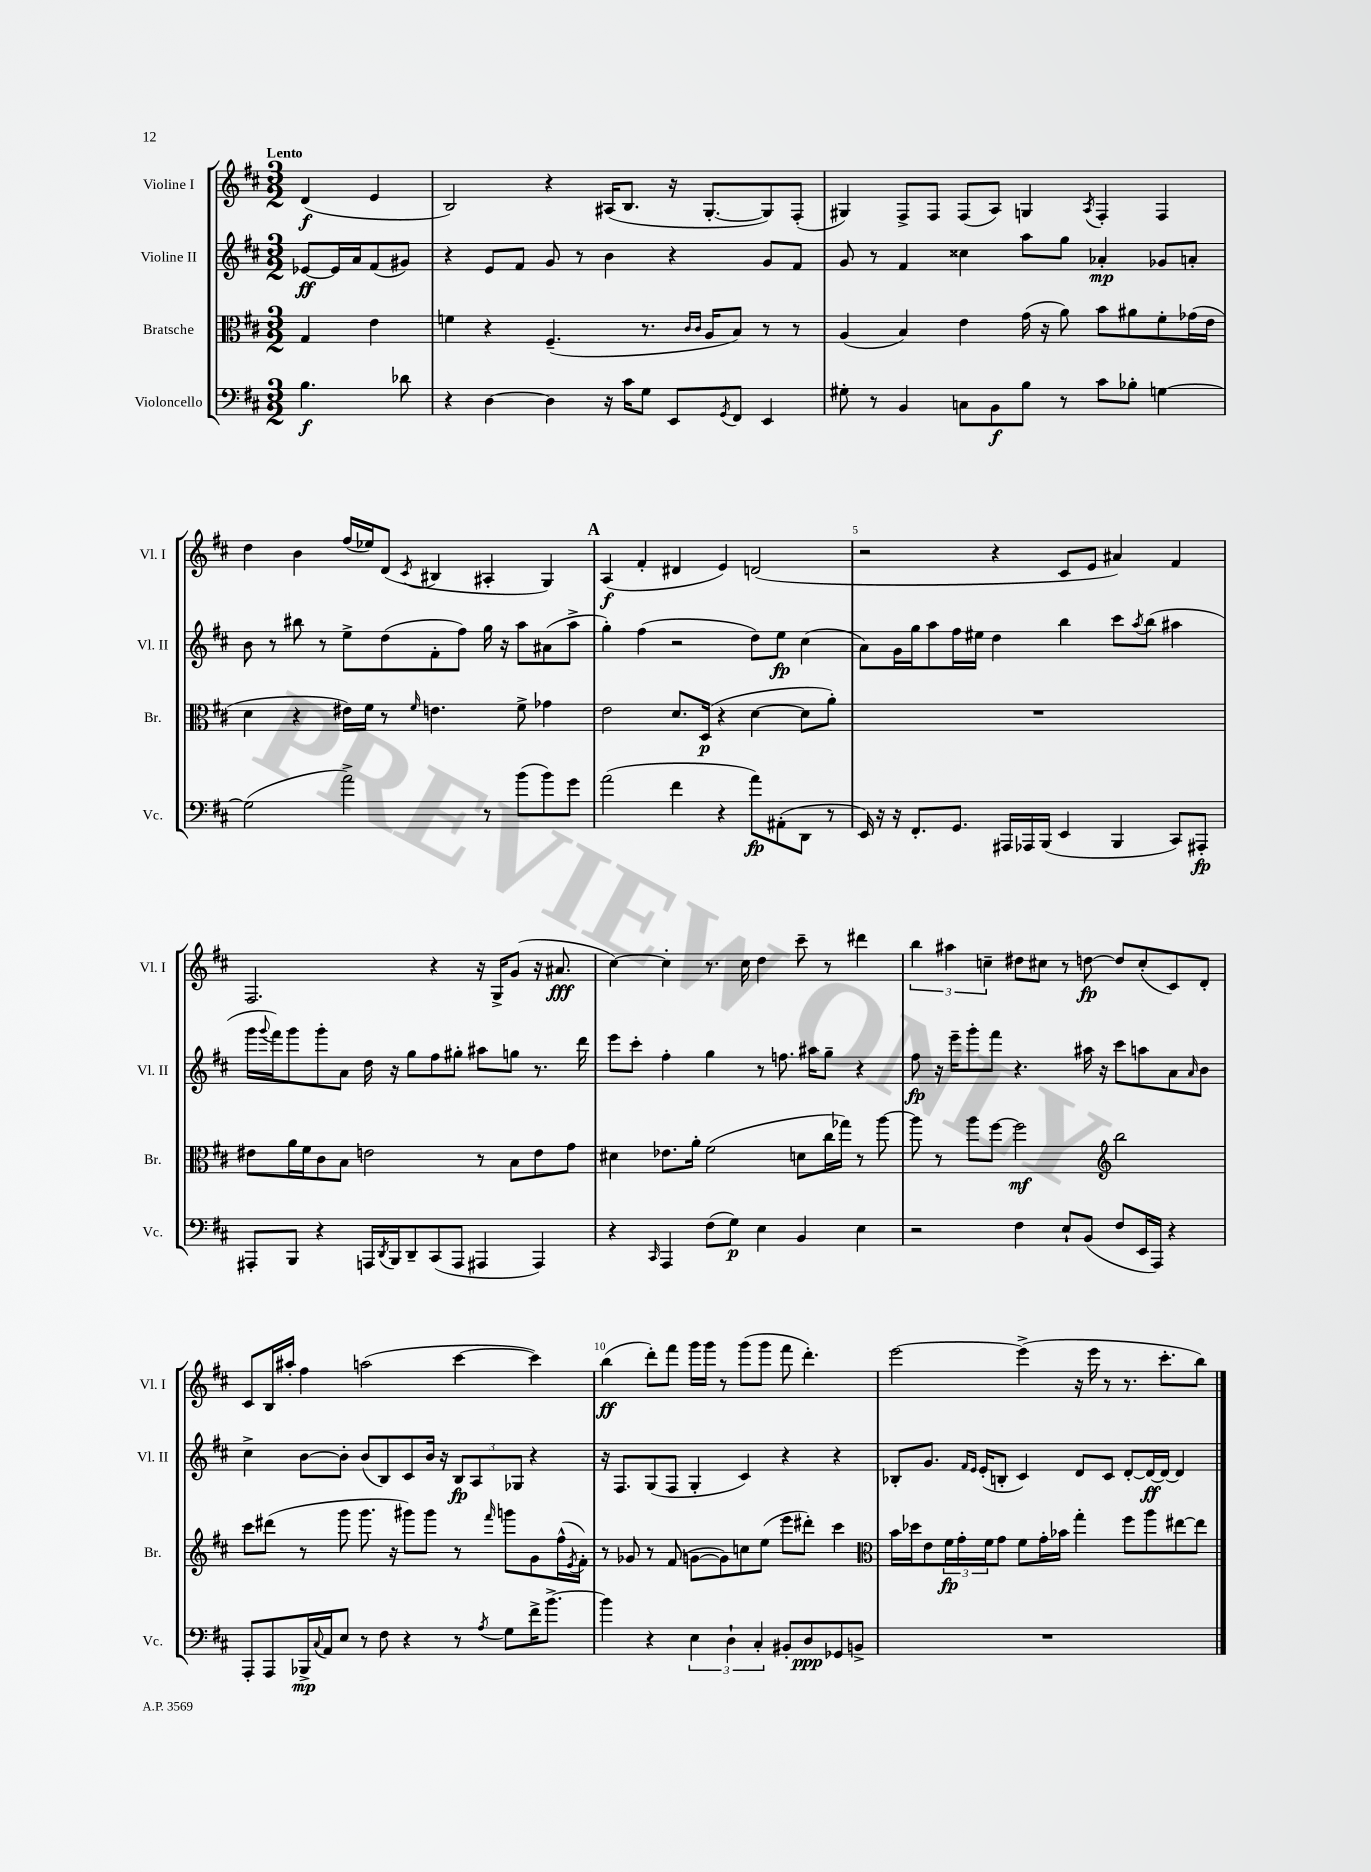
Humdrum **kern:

**kern	**dynam	**kern	**dynam	**kern	**dynam	**kern	**dynam
*part4	*part4	*part3	*part3	*part2	*part2	*part1	*part1
*staff4	*staff4	*staff3	*staff3	*staff2	*staff2	*staff1	*staff1
*I"Violoncello	*	*I"Bratsche	*	*I"Violine II	*	*I"Violine I	*
*I'Vc.	*	*I'Br.	*	*I'Vl. II	*	*I'Vl. I	*
*clefF4	*	*clefC3	*	*clefG2	*	*clefG2	*
*k[f#c#]	*	*k[f#c#]	*	*k[f#c#]	*	*k[f#c#]	*
*M3/2	*	*M3/2	*	*M3/2	*	*M3/2	*
=	=	=	=	=	=	=	=
!	!	!	!	!	!	!LO:TX:a:B:t=Lento	!
4.B\	f	4G/	.	[8e-X/L	ff	(4d/	f
.	.	.	.	16e-/L]	.	.	.
.	.	.	.	16a/J	.	.	.
.	.	4e\	.	(8f#/	.	4e/	.
8d-X\	.	.	.	8g#X/J)	.	.	.
=1	=1	=1	=1	=1	=1	=1	=1
4r	.	4fn\	.	4r	.	2B/)	.
[4D\	.	4r	.	8e/L	.	.	.
.	.	.	.	8f#/J	.	.	.
4D\]	.	(4.F#~/	.	8g/	.	4r	.
.	.	.	.	8r	.	.	.
16r	.	.	.	4b\	.	(16A#X/KL	.
16c#\KL	.	.	.	.	.	8.B/J	.
8G\J	.	8.r	.	.	.	.	.
8EE/L	.	.	.	4r	.	16r	.
.	.	16qqc#/LL	.	.	.	.	.
.	.	16qqc#/JJ	.	.	.	.	.
.	.	16A/KL	.	.	.	[8.G'/L	.
8qGG/	.	.	.	.	.	.	.
8FF#/J	.	8B/J)	.	.	.	.	.
4EE/	.	8r	.	8g/L	.	8G/])	.
.	.	8r	.	8f#/J	.	(8F#'/J	.
=2	=2	=2	=2	=2	=2	=2	=2
8G#X'\	.	(4A/	.	8g/	.	4G#X/)	.
8r	.	.	.	8r	.	.	.
4BB/	.	4B/)	.	4f#/	.	8F#^/L	.
.	.	.	.	.	.	8F#/J	.
8Cn\L	.	4e\	.	4cc##X\	.	(8F#/L	.
8BB\	f	.	.	.	.	8A/J)	.
8B\J	.	(16g\	.	8aa\L	.	4Gn/	.
.	.	16r	.	.	.	.	.
8r	.	8a\)	.	8gg\J	.	.	.
.	.	.	.	.	.	8qA/	.
8c#\L	.	8b\L	.	4a-X'/	mp	4F#'/	.
8B-X'\J	.	8a#X\	.	.	.	.	.
[4Gn\	.	8f#'\	.	8g-X/L	.	4F#/	.
.	.	(16g-X\L	.	8an'/J	.	.	.
.	.	16e\JJ	.	.	.	.	.
!!LO:LB:g=z
=3	=3	=3	=3	=3	=3	=3	=3
(2G\]	.	4d\	.	8b\	.	4dd\	.
.	.	.	.	8r	.	.	.
.	.	4r	.	8bb#X\	.	4b\	.
.	.	.	.	8r	.	.	.
2a^\)	.	16e#X\LL)	.	8ee^\L	.	(16ff#/LL	.
.	.	16f#\JJ	.	.	.	16ee-X/J)	.
.	.	8r	.	(8dd\	.	(8d/J	.
.	.	16qqf#/	.	.	.	8qc#/	.
.	.	4.en\	.	8f#'\	.	4B#X/	.
.	.	.	.	8ff#\J)	.	.	.
8r	.	.	.	16gg\	.	4A#X'/	.
.	.	.	.	16r	.	.	.
(8b\L	.	8f#^\	.	8aa\L	.	.	.
8b\)	.	4g-X\	.	(8a#X\	.	4G/)	.
8g\J	.	.	.	8aa^\J	.	.	.
!!LO:REH:place=s1:t=A
=4	=4	=4	=4	=4	=4	=4	=4
(2a\	.	2e\	.	4gg'\)	.	(4A/	f
.	.	.	.	(4ff#\	.	4f#'/	.
4f#\	.	8.d/L	.	2r	.	4d#X/	.
.	.	(16D/Jk	p	.	.	.	.
4r	.	4r	.	.	.	4e/)	.
8a\L)	fp	[4d\	.	8dd\L)	.	(2dn/	.
(8AA#X'\	.	.	.	8ee\J	fp	.	.
8DD\J	.	8d\L]	.	(4cc#\	.	.	.
8r	.	8a'\J)	.	.	.	.	.
=5	=5	=5	=5	=5	=5	=5	=5
16EE/)	.	1.r	.	8a\L)	.	2r	.
16r	.	.	.	.	.	.	.
16r	.	.	.	16g\L	.	.	.
8.FF#'/L	.	.	.	16gg\J	.	.	.
.	.	.	.	8aa\	.	.	.
8.GG/J	.	.	.	16ff#\L	.	.	.
.	.	.	.	16ee#X\JJ	.	.	.
.	.	.	.	4dd\	.	4r	.
16AAA#X/LL	.	.	.	.	.	.	.
16AAA-X/	.	.	.	.	.	.	.
(16BBB/JJ	.	.	.	.	.	.	.
4EE/	.	.	.	4bb\	.	8c#/L	.
.	.	.	.	.	.	8e/J	.
4BBB/	.	.	.	8ccc#\L	.	4a#X/)	.
.	.	.	.	8qaa/	.	.	.
.	.	.	.	(8bb\J	.	.	.
8CC#/L)	.	.	.	4aa#X\	.	4f#/	.
8AAA#X'/J	fp	.	.	.	.	.	.
!!LO:LB:g=z
=6	=6	=6	=6	=6	=6	=6	=6
8AAA#X'/L	.	8e#X\L	.	16ggg\LL	.	2.F#/	.
.	.	.	.	8qqggg/	.	.	.
.	.	.	.	16fff#\J)	.	.	.
8BBB/J	.	16a\L	.	8ggg\	.	.	.
.	.	16f#\J	.	.	.	.	.
4r	.	8c#\	.	8ggg'\	.	.	.
.	.	8B\J	.	8a\J	.	.	.
16AAAn/LL	.	2en\	.	16dd\	.	.	.
8qDD/	.	.	.	.	.	.	.
16BBB/J	.	.	.	16r	.	.	.
8DD~/	.	.	.	8gg\L	.	.	.
(8CC#/	.	.	.	8ff#\	.	4r	.
8AAA/J	.	.	.	8gg#X'\J	.	.	.
4AAA#X/	.	8r	.	8aa#X\L	.	16r	.
.	.	.	.	.	.	16G^/KL	.
.	.	8B\L	.	8ggn\J	.	(8g/J	.
4AAA#/)	.	8e\	.	8.r	.	16r	.
.	.	.	.	.	.	8.a#X/	fff
.	.	8g\J	.	.	.	.	.
.	.	.	.	16ddd\	.	.	.
=7	=7	=7	=7	=7	=7	=7	=7
4r	.	4d#X\	.	8eee\L	.	[4cc#\)	.
.	.	.	.	8ccc#'\J	.	.	.
16qqCC#/	.	.	.	.	.	.	.
4AAA/	.	8.e-X\L	.	4ff#'\	.	4cc#'\]	.
.	.	16a'\Jk	.	.	.	.	.
(8F#\L	.	(2f#\	.	4gg\	.	8.r	.
8G\J)	p	.	.	.	.	.	.
.	.	.	.	.	.	16cc#\	.
4E\	.	.	.	8r	.	4dd\	.
.	.	.	.	8.ffn\	.	.	.
4BB/	.	8dn\L	.	.	.	8ccc#~\	.
.	.	.	.	16aa#X\KL	.	.	.
.	.	16cc#\L	.	8gg~\J	.	8r	.
.	.	16gg-X\JJ)	.	.	.	.	.
4E\	.	8r	.	4r	.	4ddd#X\	.
.	.	[8aa\	.	.	.	.	.
=8	=8	=8	=8	=8	=8	=8	=8
2r	.	8aa\]	.	8ff#\	fp	6bb\	.
.	.	8r	.	16r	.	.	.
.	.	.	.	.	.	6aa#X\	.
.	.	.	.	16eee~\KL	.	.	.
.	.	8aa\L	.	8ggg'\	.	.	.
.	.	.	.	.	.	6ccn~\	.
.	.	[8ff#\J	.	8fff#\J	.	.	.
4F#\	.	2ff#\]	mf	4.r	.	8dd#X\L	.
.	.	.	.	.	.	8cc#X\J	.
8E`/L	.	.	.	.	.	8r	.
(8BB/J	.	.	.	16aa#X\	.	[8ddn\	fp
.	.	.	.	16r	.	.	.
*	*	*clefG2	*	*	*	*	*
8F#/L	.	2bb\	.	8ccc#\L	.	8dd/L]	.
16EE/L	.	.	.	8aan\	.	(8cc#'/	.
16AAA/JJ)	.	.	.	.	.	.	.
4r	.	.	.	8a\	.	8c#/)	.
.	.	.	.	16qqa/	.	.	.
.	.	.	.	8b\J	.	8d'/J	.
!!LO:LB:g=z
=9	=9	=9	=9	=9	=9	=9	=9
8AAA'/L	.	8ccc#\L	.	4cc#^\	.	8c#/L	.
8AAA/	.	(8ddd#X\J	.	.	.	16B/L	.
.	.	.	.	.	.	16aa#X'/JJ	.
16BBB-X^/L	mp	8r	.	[8b\L	.	4ff#\	.
8qqC#/	.	.	.	.	.	.	.
16AA/J	.	.	.	.	.	.	.
8E/J	.	8ggg\	.	8b'\J]	.	.	.
8r	.	8.ggg\	.	(8b/L	.	(2aan\	.
8F#\	.	.	.	8B/)	.	.	.
.	.	16r	.	.	.	.	.
4r	.	8ggg#X\L)	.	8c#/	.	.	.
.	.	8ggg#\J	.	16b/Jk	.	.	.
.	.	.	.	16r	.	.	.
8r	.	8r	.	12B/L	fp	[4ccc#\	.
.	.	.	.	12A/	.	.	.
8qA/	.	16qqfff#/	.	.	.	.	.
8G\L	.	8gggn\L	.	.	.	.	.
.	.	.	.	12G-X/J	.	.	.
16f#^\K	.	8g\	.	4r	.	4ccc#\])	.
[8.b^\J	.	.	.	.	.	.	.
.	.	(16ff#^^\L	.	.	.	.	.
.	.	8qe/	.	.	.	.	.
.	.	16f#'\JJ)	.	.	.	.	.
=10	=10	=10	=10	=10	=10	=10	=10
4b\]	.	8r	.	16r	.	(4bb\	ff
.	.	.	.	8.F#/L	.	.	.
.	.	8g-X/	.	.	.	.	.
4r	.	8r	.	(8G/	.	8ddd'\L)	.
.	.	(8f#/	.	8F#/J	.	8fff#\J	.
6E\	.	[8gn\L	.	4G'/	.	16ggg\LL	.
.	.	.	.	.	.	16ggg\JJ	.
.	.	8g\])	.	.	.	8r	.
6D`\	.	.	.	.	.	.	.
.	.	8ccn\	.	4c#/)	.	(8ggg\L	.
6C#'/	.	.	.	.	.	.	.
.	.	(8ee\J	.	.	.	8ggg\J	.
8BB#X'/L	.	8eee\L	.	4r	.	8fff#\	.
8D/	ppp	8ddd#X'\J)	.	.	.	4.ddd'\)	.
8GG-X/	.	4ccc#\	.	4r	.	.	.
8BBn^/J	.	.	.	.	.	.	.
=11	=11	=11	=11	=11	=11	=11	=11
*	*	*clefC3	*	*	*	*	*
1.r	.	16b\LL	.	8B-X'/L	.	[2eee\	.
.	.	16dd-X\J	.	.	.	.	.
.	.	8e\	.	8.g/J	.	.	.
.	.	24f#\L	fp	.	.	.	.
.	.	24g'\	.	.	.	.	.
.	.	.	.	16qqf#/LL	.	.	.
.	.	.	.	16qqe/JJ	.	.	.
.	.	.	.	(16e'/KL	.	.	.
.	.	24f#\J	.	.	.	.	.
.	.	8g\J	.	8Bn'/J	.	.	.
.	.	8f#\L	.	4c#/)	.	(4eee^\]	.
.	.	16g'\L	.	.	.	.	.
.	.	16b-X\JJ	.	.	.	.	.
.	.	4gg'\	.	8d/L	.	16r	.
.	.	.	.	.	.	16eee\	.
.	.	.	.	8c#/J	.	8r	.
.	.	8ff#\L	.	[8d'/L	.	8.r	.
.	.	8aa\	.	16d/L_	ff	.	.
.	.	.	.	16d/JJ_	.	8.ccc#'\L	.
.	.	[8ee#X\	.	4d/]	.	.	.
.	.	8ee#\J]	.	.	.	8bb\J)	.
==	==	==	==	==	==	==	==
*-	*-	*-	*-	*-	*-	*-	*-
